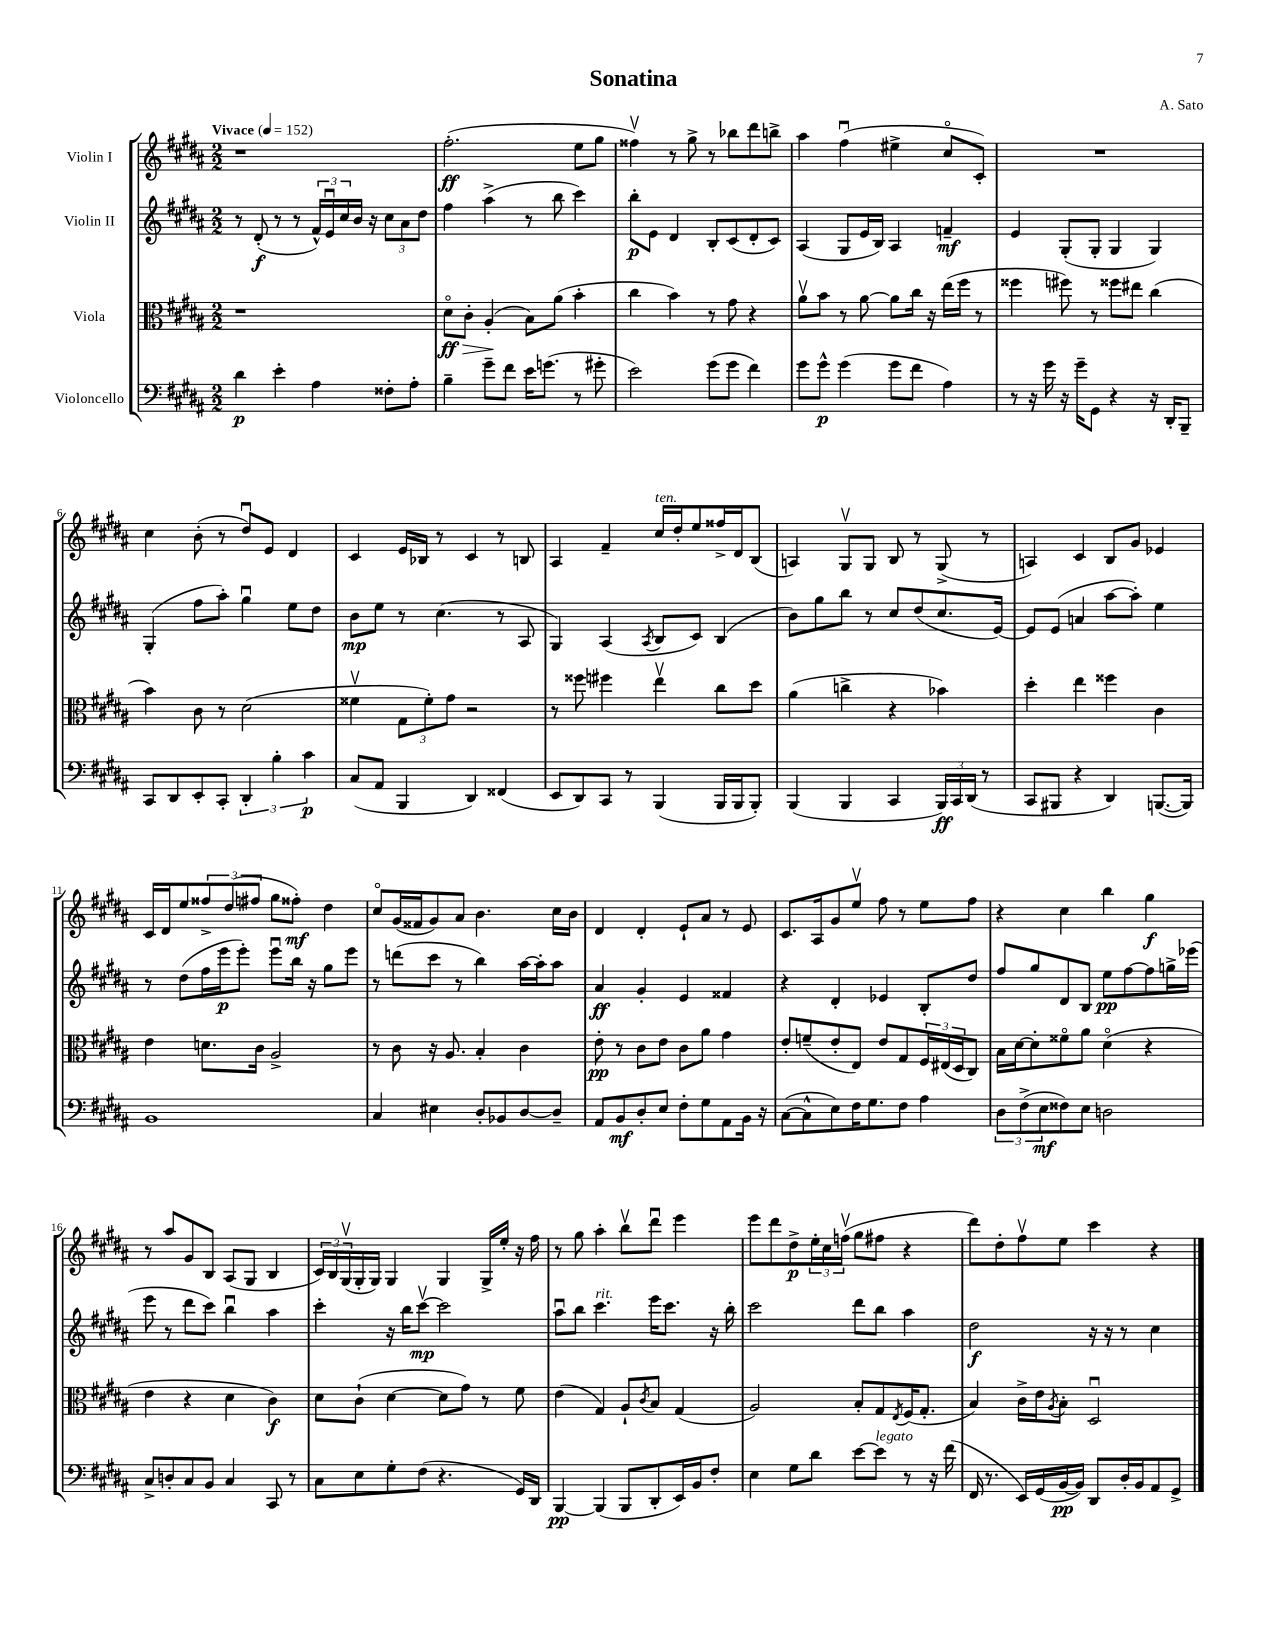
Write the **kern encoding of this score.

**kern	**dynam	**kern	**dynam	**kern	**dynam	**kern	**dynam
*part4	*part4	*part3	*part3	*part2	*part2	*part1	*part1
*staff4	*staff4	*staff3	*staff3	*staff2	*staff2	*staff1	*staff1
*I"Violoncello	*	*I"Viola	*	*I"Violin II	*	*I"Violin I	*
*clefF4	*	*clefC3	*	*clefG2	*	*clefG2	*
*k[f#c#g#d#a#]	*	*k[f#c#g#d#a#]	*	*k[f#c#g#d#a#]	*	*k[f#c#g#d#a#]	*
*M2/2	*	*M2/2	*	*M2/2	*	*M2/2	*
*MM152	*	*MM152	*	*MM152	*	*MM152	*
=1	=1	=1	=1	=1	=1	=1	=1
!	!	!	!	!	!	!LO:TX:a:B:t=Vivace	!
4d#\	p	1r	.	8r	.	1r	.
.	.	.	.	(8d#'/	f	.	.
4e'\	.	.	.	8r	.	.	.
.	.	.	.	8r	.	.	.
4A#\	.	.	.	24f#^^/LL)	.	.	.
.	.	.	.	24eu/	.	.	.
.	.	.	.	24cc#/	.	.	.
.	.	.	.	16b/JJ	.	.	.
.	.	.	.	16r	.	.	.
8F##X'\L	.	.	.	12cc#\L	.	.	.
.	.	.	.	12a#\	.	.	.
8A#'\J	.	.	.	.	.	.	.
.	.	.	.	12dd#\J	.	.	.
=2	=2	=2	=2	=2	=2	=2	=2
!	!	!	!LO:HP:b	!	!	!	!
4B~\	.	8d#\L	> ff	4ff#\	.	(2.ff#'\	ff
.	.	8c#'\J	.	.	.	.	.
8g#~\L	.	(4A#'/	.	(4aa#^\	.	.	.
8f#\J	.	.	.	.	.	.	.
16e\KL	.	8B\L)	]	8r	.	.	.
(8.gn\J	.	.	.	.	.	.	.
.	.	(8a#\J	.	8bb\	.	.	.
8r	.	4b'\	.	4ccc#\)	.	8ee\L	.
8g#X'\	.	.	.	.	.	8gg#\J	.
=3	=3	=3	=3	=3	=3	=3	=3
2e\)	.	4cc#\	.	8bb'\L	p	4ff##Xv\)	.
.	.	.	.	8e\J	.	.	.
.	.	4b\)	.	4d#/	.	8r	.
.	.	.	.	.	.	8gg#^\	.
(8g#\L	.	8r	.	8B'/L	.	8r	.
8g#\J	.	8g#\	.	(8c#/	.	8bb-X\L	.
4f#\)	.	4r	.	8d#'/	.	8ddd#\	.
.	.	.	.	8c#/J)	.	8bbn^\J	.
=4	=4	=4	=4	=4	=4	=4	=4
8g#\L	.	8a#v\L	.	(4A#/	.	4aa#\	.
8g#^^\J	p	8b\J	.	.	.	.	.
(4g#\	.	8r	.	8G#/L	.	(4ff#u\	.
.	.	[8a#\	.	16e/L	.	.	.
.	.	.	.	16B/JJ)	.	.	.
8g#\L	.	8a#\L]	.	4A#/	.	4ee#X^\	.
8f#\J	.	16cc#\Jk	.	.	.	.	.
.	.	16r	.	.	.	.	.
4A#\)	.	(16ee\LL	.	4fn~/	mf	8cc#/L	.
.	.	16ff#\JJ	.	.	.	.	.
.	.	8r	.	.	.	8c#'/J)	.
=5	=5	=5	=5	=5	=5	=5	=5
8r	.	4ff##X\	.	4e/	.	1r	.
16r	.	.	.	.	.	.	.
16g#\	.	.	.	.	.	.	.
16r	.	8ff#X\)	.	(8G#'/L	.	.	.
16g#~\KL	.	.	.	.	.	.	.
8GG#\J	.	8r	.	8G#'/J	.	.	.
4r	.	8ff##X\L	.	4G#/	.	.	.
.	.	8ee#X\J	.	.	.	.	.
16r	.	(4cc#\	.	4G#/)	.	.	.
16DD#'/KL	.	.	.	.	.	.	.
8BBB~/J	.	.	.	.	.	.	.
!!LO:LB:g=z
=6	=6	=6	=6	=6	=6	=6	=6
8CC#/L	.	4b\)	.	(4G#'/	.	4cc#\	.
8DD#/	.	.	.	.	.	.	.
8EE'/	.	8c#\	.	8ff#\L	.	(8b'\	.
8CC#'/J	.	8r	.	8aa#'\J)	.	8r	.
6DD#'/	.	(2d#\	.	4gg#u\	.	8dd#u/L)	.
.	.	.	.	.	.	8e/J	.
6B'\	.	.	.	.	.	.	.
.	.	.	.	8ee\L	.	4d#/	.
6c#\	p	.	.	.	.	.	.
.	.	.	.	8dd#\J	.	.	.
=7	=7	=7	=7	=7	=7	=7	=7
(8C#/L	.	4f##Xv\	.	8b\L	mp	4c#/	.
8AA#/J	.	.	.	8ee\J	.	.	.
4BBB/	.	12G#\L	.	8r	.	16e/LL	.
.	.	.	.	.	.	16B-X/JJ	.
.	.	12f##'\)	.	.	.	.	.
.	.	.	.	(4.cc#\	.	8r	.
.	.	12g#\J	.	.	.	.	.
4DD#/)	.	2r	.	.	.	4c#/	.
(4FF##X/	.	.	.	8r	.	8r	.
.	.	.	.	8A#/	.	8Bn/	.
=8	=8	=8	=8	=8	=8	=8	=8
8EE/L	.	8r	.	4G#/)	.	4A#/	.
8DD#/)	.	8ff##X\	.	.	.	.	.
8CC#/J	.	4ff#X\	.	(4A#/	.	4f#~/	.
8r	.	.	.	.	.	.	.
.	.	.	.	8qA#/	.	.	.
!	!	!	!	!	!	!LO:TX:a:i:t=ten.	!
(4BBB/	.	4eev\	.	8B/L	.	16cc#/LL	.
.	.	.	.	.	.	16dd#'/J	.
.	.	.	.	8c#/J)	.	8ee/	.
16BBB/LL	.	8cc#\L	.	(4B/	.	16ff##X^/L	.
16BBB/J	.	.	.	.	.	16d#/J	.
8BBB'/J)	.	8dd#\J	.	.	.	(8B/J	.
=9	=9	=9	=9	=9	=9	=9	=9
(4BBB/	.	(4a#\	.	8b\L)	.	4An/)	.
.	.	.	.	8gg#\	.	.	.
4BBB/	.	4ccn^\	.	8bb\J	.	8G#v/L	.
.	.	.	.	8r	.	8G#/J	.
4CC#/	.	4r	.	8cc#/L	.	8B/	.
.	.	.	.	(8dd#/	.	8r	.
24BBB/LL)	ff	4b-X\)	.	8.cc#/	.	(8G#^/	.
24CC#/	.	.	.	.	.	.	.
(24DD#/JJ	.	.	.	.	.	.	.
8r	.	.	.	.	.	8r	.
.	.	.	.	[16e/Jk)	.	.	.
=10	=10	=10	=10	=10	=10	=10	=10
8CC#/L	.	4dd#'\	.	8e/L]	.	4An/)	.
8BBB#X/J	.	.	.	(8e/J	.	.	.
4r	.	4ee\	.	4an/	.	4c#/	.
4DD#/)	.	4ff##X\	.	[8aa#\L	.	8B/L	.
.	.	.	.	8aa#'\J])	.	8g#/J	.
([8.BBBn/L	.	4c#\	.	4ee\	.	4e-X/	.
16BBB/Jk])	.	.	.	.	.	.	.
!!LO:LB:g=z
=11	=11	=11	=11	=11	=11	=11	=11
1BB	.	4e\	.	8r	.	16c#/LL	.
.	.	.	.	.	.	16d#/J	.
.	.	.	.	(8dd#\L	.	8ee/	.
.	.	8.dn\L	.	16ff#\L	.	12ff##X^/	.
.	.	.	.	16eee\J	p	.	.
.	.	.	.	.	.	(12dd#/	.
.	.	.	.	8eee'\J)	.	.	.
.	.	.	.	.	.	12ff#X/J	.
.	.	16c#\Jk	.	.	.	.	.
.	.	2A#^/	.	8eeeu\L	.	8gg#\L	.
.	.	.	.	16bb\Jk	.	8ff##X'\J)	mf
.	.	.	.	16r	.	.	.
.	.	.	.	8gg#\L	.	4dd#\	.
.	.	.	.	8eee\J	.	.	.
=12	=12	=12	=12	=12	=12	=12	=12
4C#/	.	8r	.	8r	.	8cc#/L	.
.	.	8c#\	.	(8dddn\L	.	(16g#/L	.
.	.	.	.	.	.	16f##X/J	.
4E#X\	.	16r	.	8ccc#\J	.	8g#/)	.
.	.	8.A#/	.	.	.	.	.
.	.	.	.	8r	.	8a#/J	.
8D#'/L	.	4B'/	.	4bb\)	.	4.b\	.
8BB-X/	.	.	.	.	.	.	.
[8D#/	.	4c#\	.	[16aa#\LL	.	.	.
.	.	.	.	16aa#'\J]	.	.	.
8D#~/J]	.	.	.	8aa#\J	.	16cc#\LL	.
.	.	.	.	.	.	16b\JJ	.
=13	=13	=13	=13	=13	=13	=13	=13
8AA#/L	.	8e'\	pp	4a#/	ff	4d#/	.
8BB/	mf	8r	.	.	.	.	.
8D#'/	.	8c#\L	.	4g#'/	.	4d#'/	.
8E/J	.	8e\J	.	.	.	.	.
8F#'\L	.	8c#\L	.	4e/	.	8e`/L	.
8G#\	.	8a#\J	.	.	.	8a#/J	.
8AA#\	.	4g#\	.	4f##X/	.	8r	.
16BB\Jk	.	.	.	.	.	8e/	.
16r	.	.	.	.	.	.	.
=14	=14	=14	=14	=14	=14	=14	=14
([8C#\L	.	8e'/L	.	4r	.	8.c#/L	.
8C#^^\]	.	(8fn~/	.	.	.	.	.
.	.	.	.	.	.	16A#/k	.
8E\)	.	8e'/	.	4d#'/	.	8g#/	.
16F#\K	.	8E/J)	.	.	.	8eev/J	.
8.G#\	.	.	.	.	.	.	.
.	.	8e/L	.	4e-X/	.	8ff#\	.
8F#\J	.	8G#/	.	.	.	8r	.
4A#\	.	24F#/L	.	8B'/L	.	8ee\L	.
.	.	(24E#X/	.	.	.	.	.
.	.	24D#/J	.	.	.	.	.
.	.	8C#/J)	.	8dd#/J	.	8ff#\J	.
=15	=15	=15	=15	=15	=15	=15	=15
12D#\L	.	16B\LL	.	8ff#/L	.	4r	.
.	.	[16d#\J	.	.	.	.	.
(12F#^\	.	.	.	.	.	.	.
.	.	8d#'\]	.	8gg#/	.	.	.
12E\	mf	.	.	.	.	.	.
8F##X\)	.	8f##X\	.	8d#/	.	4cc#\	.
8E\J	.	8a#\J	.	8B/J	.	.	.
2Dn\	.	(4d#\	.	8ee\L	pp	4bb\	.
.	.	.	.	[8ff#\	.	.	.
.	.	4r	.	8ff#\]	.	4gg#\	f
.	.	.	.	16ggn^\L	.	.	.
.	.	.	.	(16eee-X\JJ	.	.	.
!!LO:LB:g=z
=16	=16	=16	=16	=16	=16	=16	=16
8C#^/L	.	4e\	.	8eee\	.	8r	.
8Dn'/	.	.	.	8r	.	8aa#/L	.
8C#/	.	4r	.	8ddd#\L	.	8g#/	.
8BB/J	.	.	.	8ccc#\J)	.	8B/J	.
4C#/	.	4d#\	.	4bbu\	.	(8A#/L	.
.	.	.	.	.	.	8G#/J	.
8CC#/	.	4c#\)	f	4aa#\	.	4B/	.
8r	.	.	.	.	.	.	.
=17	=17	=17	=17	=17	=17	=17	=17
8C#\L	.	8d#\L	.	4ccc#'\	.	24c#/LL)	.
.	.	.	.	.	.	24B/	.
.	.	.	.	.	.	(24G#v/	.
8E\	.	(8c#`\J	.	.	.	16G#'/	.
.	.	.	.	.	.	16G#/JJ)	.
8G#'\	.	[4d#\	.	16r	.	4G#/	.
.	.	.	.	16bb\KL	.	.	.
(8F#\J	.	.	.	[8ccc#v\J	mp	.	.
4.r	.	8d#\L]	.	2ccc#\]	.	4G#/	.
.	.	8g#\J)	.	.	.	.	.
.	.	8r	.	.	.	16G#^/LL	.
.	.	.	.	.	.	16ee'/JJ	.
16GG#/LL)	.	8f#\	.	.	.	16r	.
16DD#/JJ	.	.	.	.	.	16ff#\	.
=18	=18	=18	=18	=18	=18	=18	=18
[4BBB/	pp	(4e\	.	8aa#u\L	.	8r	.
.	.	.	.	8bb\J	.	8gg#\	.
!	!	!	!	!LO:TX:a:i:t=rit.	!	!	!
(4BBB/]	.	4G#/)	.	4.ccc#\	.	4aa#'\	.
8BBB/L	.	8A#`/L	.	.	.	8bbv\L	.
.	.	8qc#/	.	.	.	.	.
8DD#'/	.	8B/J	.	16eee\KL	.	8ddd#u\J	.
.	.	.	.	8.ccc#\J	.	.	.
16EE/L)	.	(4G#/	.	.	.	4eee\	.
16BB/J	.	.	.	.	.	.	.
8F#'/J	.	.	.	16r	.	.	.
.	.	.	.	16bb'\	.	.	.
=19	=19	=19	=19	=19	=19	=19	=19
4E\	.	2A#/)	.	2ccc#\	.	8eee\L	.
.	.	.	.	.	.	8ddd#\	.
8G#\L	.	.	.	.	.	8dd#^\	p
8d#\J	.	.	.	.	.	24ee'\L	.
.	.	.	.	.	.	24cc#\	.
.	.	.	.	.	.	(24ffnv\JJ	.
[8e\L	.	8B'/L	.	8ddd#\L	.	8gg#\L	.
!LO:TX:a:i:t=legato	!	!	!	!	!	!	!
8e\J]	.	8G#/	.	8bb\J	.	8ff#X\J	.
.	.	8qE/	.	.	.	.	.
8r	.	(16F#/K	.	4aa#\	.	4r	.
.	.	8.G#'/J	.	.	.	.	.
16r	.	.	.	.	.	.	.
(16f#\	.	.	.	.	.	.	.
=20	=20	=20	=20	=20	=20	=20	=20
16FF#/	.	4B/)	.	2dd#\	f	8ddd#\L)	.
8.r	.	.	.	.	.	.	.
.	.	.	.	.	.	8dd#'\	.
16EE/LL)	.	16c#^\LL	.	.	.	8ff#v\	.
(16GG#/	.	16e\J	.	.	.	.	.
.	.	8qA#/	.	.	.	.	.
[16BB/	pp	8B'\J	.	.	.	8ee\J	.
16BB/JJ])	.	.	.	.	.	.	.
8DD#/L	.	2D#u/	.	16r	.	4ccc#\	.
.	.	.	.	16r	.	.	.
16D#'/L	.	.	.	8r	.	.	.
16BB/J	.	.	.	.	.	.	.
8AA#/	.	.	.	4cc#\	.	4r	.
8GG#^/J	.	.	.	.	.	.	.
==	==	==	==	==	==	==	==
*-	*-	*-	*-	*-	*-	*-	*-
